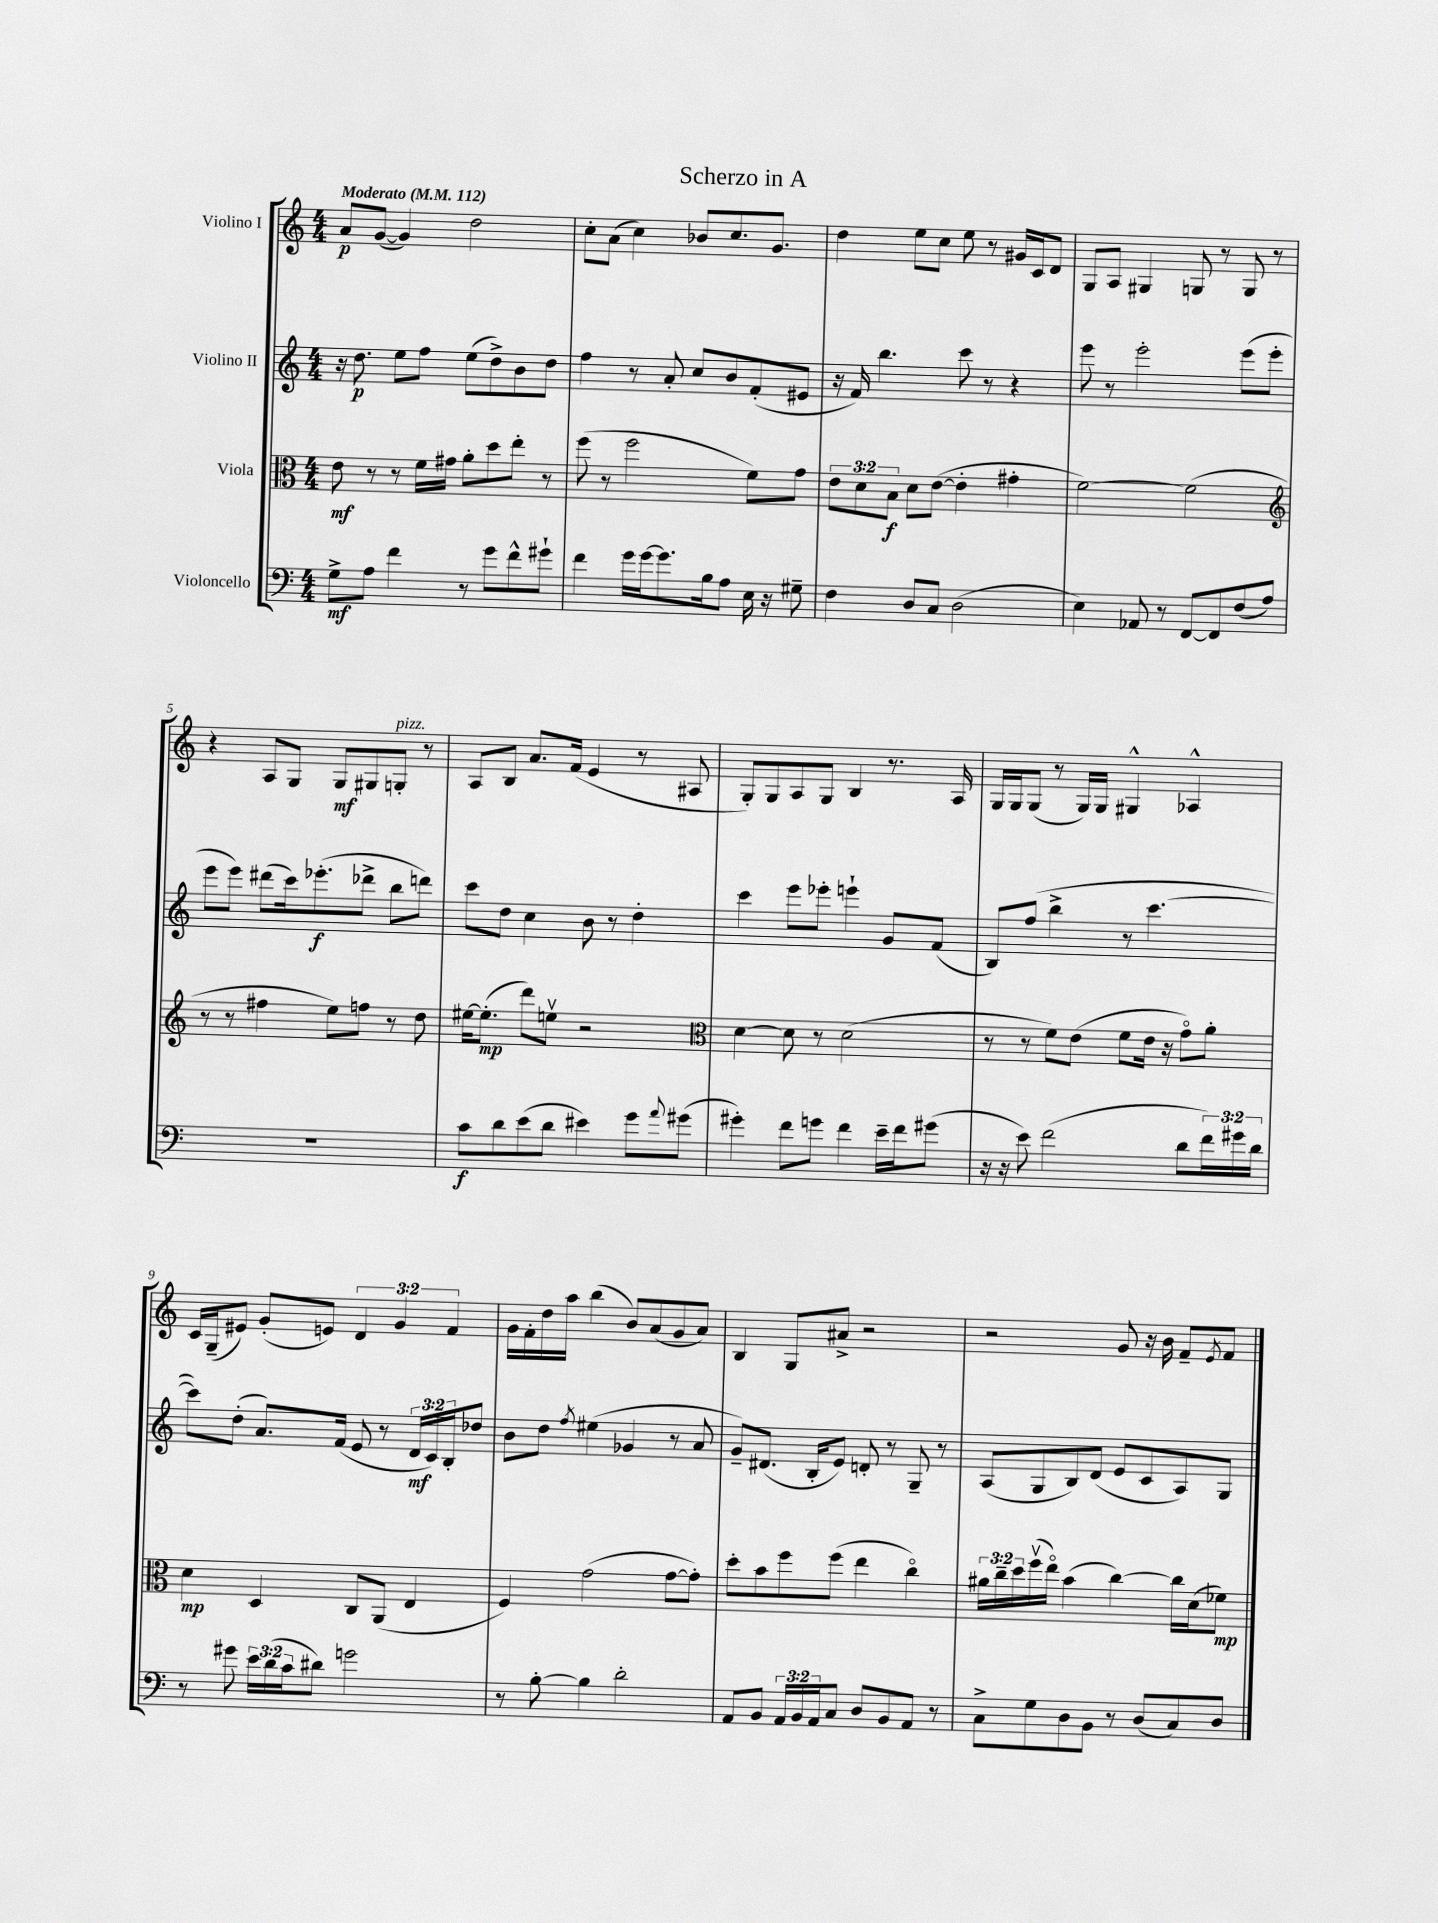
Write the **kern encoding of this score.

**kern	**kern	**kern	**kern
*staff4	*staff3	*staff2	*staff1
*clefF4	*clefC3	*clefG2	*clefG2
*k[]	*k[]	*k[]	*k[]
*M4/4	*M4/4	*M4/4	*M4/4
*MM112	*MM112	*MM112	*MM112
8G^	8e	16r	8a
.	.	8.dd	.
8A	8r	.	([8g
4f	8r	8ee	4g])
.	16f	8ff	.
.	16g#	.	.
8r	8a'	(8ee	2dd
8g	8dd	8dd^)	.
8f^^	8ee'	8b	.
8g#`	8r	8dd	.
=	=	=	=
4f	(8ff	4ff	8cc'
.	8r	.	(8a
16g	2ff	8r	4cc)
[16g	.	.	.
8.g]	.	8a'	.
.	.	8cc	8b-
16B	.	.	.
8A	.	8b	8.cc
16E	8f)	(8f'	.
16r	.	.	8.g
8G#~	8g	8e#	.
=	=	=	=
4F	12e	16r	4dd
.	.	16f)	.
.	12d	.	.
.	.	4.bb	.
.	12B	.	.
8D	8d	.	8ee
8C	([8e	.	8cc
(2D	4e']	8ccc	8ee
.	.	8r	8r
.	4g#'	4r	16g#
.	.	.	16c
.	.	.	8d
=	=	=	=
4E)	[2f)	8eee	8G
.	.	8r	8A
8AA-	.	2eee'	4G#
8r	.	.	.
[8FF	(2f]	.	8G
8FF]	.	.	8r
(8F	.	(8eee	8G
8A)	.	8eee'	8r
=	=	=	=
*	*clefG2	*	*
1r	8r	8eee	4r
.	8r	8eee)	.
.	4ff#	(8ddd#	8A
.	.	16ccc)	8G
.	.	(8.eee-'	.
.	8ee)	.	8G
.	8ff	8ddd-^	8G#
.	8r	8bb	8G'
.	8dd	8ddd)	8r
=	=	=	=
8c	[16ee#	8ccc	8A
.	(8.ee#']	.	.
8d	.	8dd	8B
(8e	8ddd)	4cc	8.a
8d	8eev	.	.
.	.	.	(16f
4e#)	2r	8b	4e
.	.	8r	.
8g	.	4dd'	8r
8qqa	.	.	.
(8g#	.	.	8A#
=	=	=	=
*	*clefC3	*	*
4g#')	[4d	4ccc	8G')
.	.	.	8G
8f	8d]	8eee	8A
8g	8r	8eee-'	8G
4f	(2d	4eee`	4B
16e~	.	8g	8.r
16f	.	.	.
(8g#	.	(8f	.
.	.	.	16A
=	=	=	=
16r	8r	8B)	16G
16r	.	.	16G
8e)	8r	(8ff	(8G
(2f	8f)	4bb^	8r
.	(8e	.	16G)
.	.	.	16G
.	8f	8r	4G#^^
.	16e	[4.ccc	.
.	16r	.	.
8d	8go)	.	4A-^^
24f)	8a'	.	.
24g#	.	.	.
24d	.	.	.
=	=	=	=
8r	4d	8ccc])	16c
.	.	.	(16G~
8g#	.	(8dd'	8e#)
24e	4D	8.a)	(8g'
(24d	.	.	.
24c	.	.	.
8d#)	.	.	8e)
.	.	(16f	.
2g	8C	8e	6d
.	(8AA	8r	.
.	.	.	6g
.	4E	24d	.
.	.	24c)	.
.	.	24B'	6f
.	.	8dd-	.
=	=	=	=
8r	4F)	8b	16g
.	.	.	16f'
[8B'	.	8dd	16dd
.	.	.	16aa
.	.	8qff	.
4B]	(2g	(4ee#	(4bb
2d'	.	4g-	8b)
.	.	.	(8a
.	[8g	8r	8g
.	8g'])	8a	8a)
=	=	=	=
8AA	8dd'	8g~)	4B
8BB	8b	(8.d#	.
24AA	8ff	.	8G
24BB	.	.	.
.	.	16B'	.
24AA	.	.	.
8C	(8ff	8e)	8a#^
8D	4ee	8d'	2r
8BB	.	8r	.
8AA	4cco)	8G~	.
8r	.	8r	.
=	=	=	=
8C^	24a#	(8A	2r
.	24cc~	.	.
.	24dd	.	.
8G	(16ffv	8G	.
.	16eeo)	.	.
8D	(4b	8B)	.
8BB	.	(8d	.
8r	[4cc)	8e	8g
(8D	.	8c	16r
.	.	.	16b
8C)	16cc]	8A)	8f~
.	(16d	.	.
.	.	.	8qe
8D	8f-)	8G	8f
==	==	==	==
*-	*-	*-	*-
